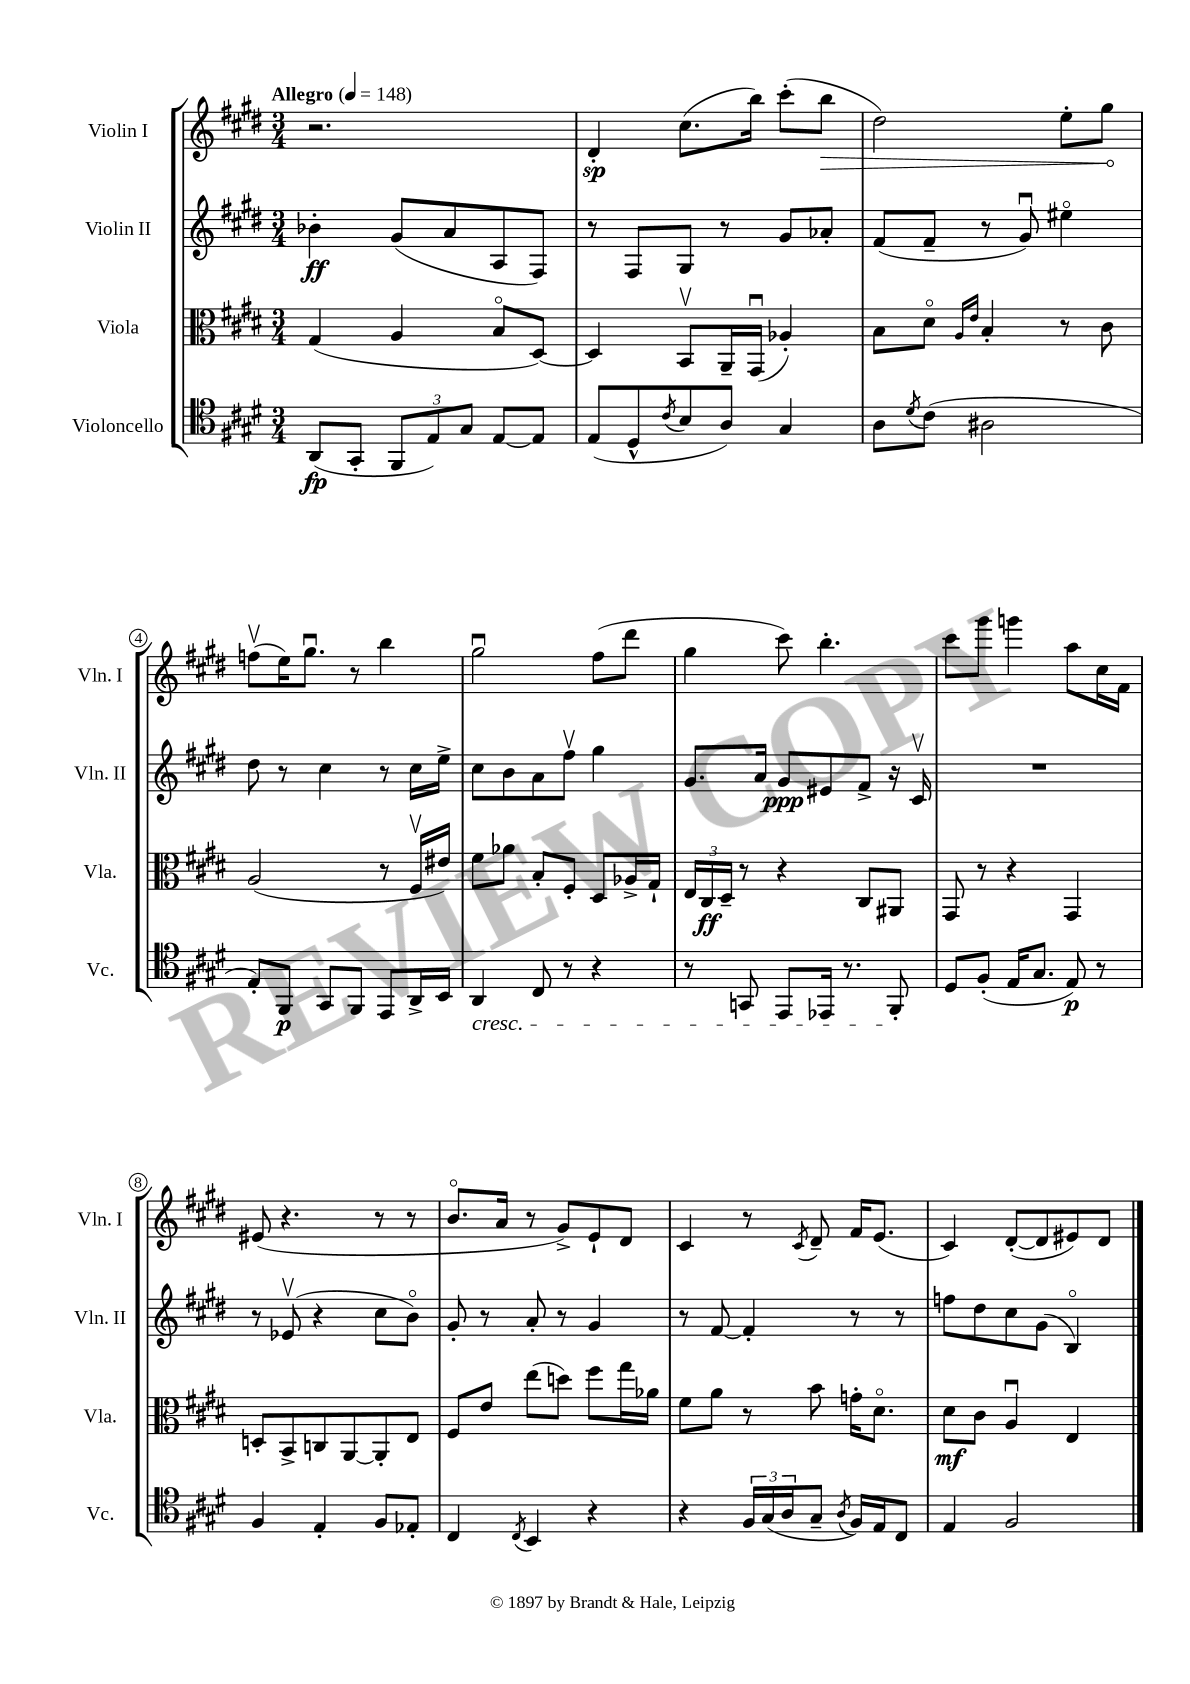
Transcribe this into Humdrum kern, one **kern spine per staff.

**kern	**kern	**kern	**kern
*staff4	*staff3	*staff2	*staff1
*clefC4	*clefC3	*clefG2	*clefG2
*k[f#c#g#d#]	*k[f#c#g#d#]	*k[f#c#g#d#]	*k[f#c#g#d#]
*M3/4	*M3/4	*M3/4	*M3/4
*MM148	*MM148	*MM148	*MM148
(8AA/L	(4G#/	4b-'\	2.r
8GG#'/J	.	.	.
12FF#/L	4A/	(8g#/L	.
12E/)	.	.	.
.	.	8a/	.
12G#/J	.	.	.
[8E/L	8Bo/L	8A/	.
8E/]J	[8D#/J)	8F#/J)	.
=	=	=	=
(8E/L	4D#/]	8r	4d#'/
8D#^^/	.	8F#/L	.
8qc#/	.	.	.
8B/	8BBv/L	8G#/J	(8.cc#\L
8A/J)	16AA~/L	8r	.
.	(16GG#u/JJ	.	16bb\Jk)
4G#/	4A-'/)	8g#/L	(8ccc#'\L
.	.	8a-'/J	8bb\J
=	=	=	=
8A\L	8B\L	(8f#/L	2dd#\)
8qd#/	.	.	.
(8c#\J	8d#o\J	8f#~/J	.
.	16qqA/LL	.	.
.	16qqe/JJ	.	.
2A#\	4B'/	8r	.
.	.	8g#u/)	.
.	8r	4ee#o\	8ee'\L
.	8c#\	.	8gg#\J
=	=	=	=
8E'/L)	(2A/	8dd#\	(8ffv\L
8FF#/J	.	8r	16ee\K)
.	.	.	8.gg#u\J
8GG#/L	.	4cc#\	.
8FF#/J	.	.	8r
8EE/L	8r	8r	4bb\
16AA^/L	16F#v/LL	16cc#\LL	.
16BB/JJ	16e#/JJ)	16ee^\JJ	.
=	=	=	=
4AA/	8f#\L	8cc#\L	2gg#u\
.	8a-\J	8b\	.
8C#/	8B'/L	8a\	.
8r	8F#'/J	8ff#v\J	.
4r	8D#/L	4gg#\	(8ff#\L
.	16A-^/L	.	8ddd#\J
.	16G#`/JJ	.	.
=	=	=	=
8r	24E/LL	8.g#/L	4gg#\
.	24C#/	.	.
.	24D#~/JJ	.	.
8GG/	8r	.	.
.	.	16a/Jk	.
8EE/L	4r	8g#/L	8ccc#\)
16EE-/Jk	.	8e#/	4.bb'\
8.r	.	.	.
.	8C#/L	8f#^/J	.
8FF#'/	8AA#/J	16r	.
.	.	16c#v/	.
=	=	=	=
8D#/L	8GG#/	2.r	8ccc#\L
(8F#'/J	8r	.	8ggg#\J
16E/LK	4r	.	4ggg\
8.G#/J	.	.	.
8E/)	4GG#/	.	8aa\L
8r	.	.	16cc#\L
.	.	.	16f#\JJ
=	=	=	=
4F#/	8D'/L	8r	(8e#/
.	8BB^/	(8e-v/	4.r
4E'/	8C/	4r	.
.	[8AA/	.	.
8F#/L	8AA'/]	8cc#\L	8r
8E-'/J	8E/J	8bo\J)	8r
=	=	=	=
4C#/	8F#/L	8g#'/	8.bo/L
.	8e/J	8r	.
.	.	.	16a/Jk
8qC#/	.	.	.
4BB/	(8ee\L	8a'/	8r
.	8dd\J)	8r	8g#^/L)
4r	8ff#\L	4g#/	8e`/
.	16gg#\L	.	8d#/J
.	16a-\JJ	.	.
=	=	=	=
4r	8f#\L	8r	4c#/
.	8a\J	[8f#/	.
24F#/LL	8r	4f#'/]	8r
(24G#/	.	.	.
24A/J	.	.	.
.	.	.	8qc#/
8G#~/J	8b\	.	8d#~/
8qA/	.	.	.
16F#/LL)	16g'\LK	8r	16f#/LK
16E/J	8.d#o\J	.	(8.e/J
8C#/J	.	8r	.
=	=	=	=
4E/	8d#\L	8ff\L	4c#/)
.	8c#\J	8dd#\	.
2F#/	4Au/	8cc#\	([8d#'/L
.	.	(8g#\J	8d#/]
.	4E/	4Bo/)	8e#/)
.	.	.	8d#/J
==	==	==	==
*-	*-	*-	*-
